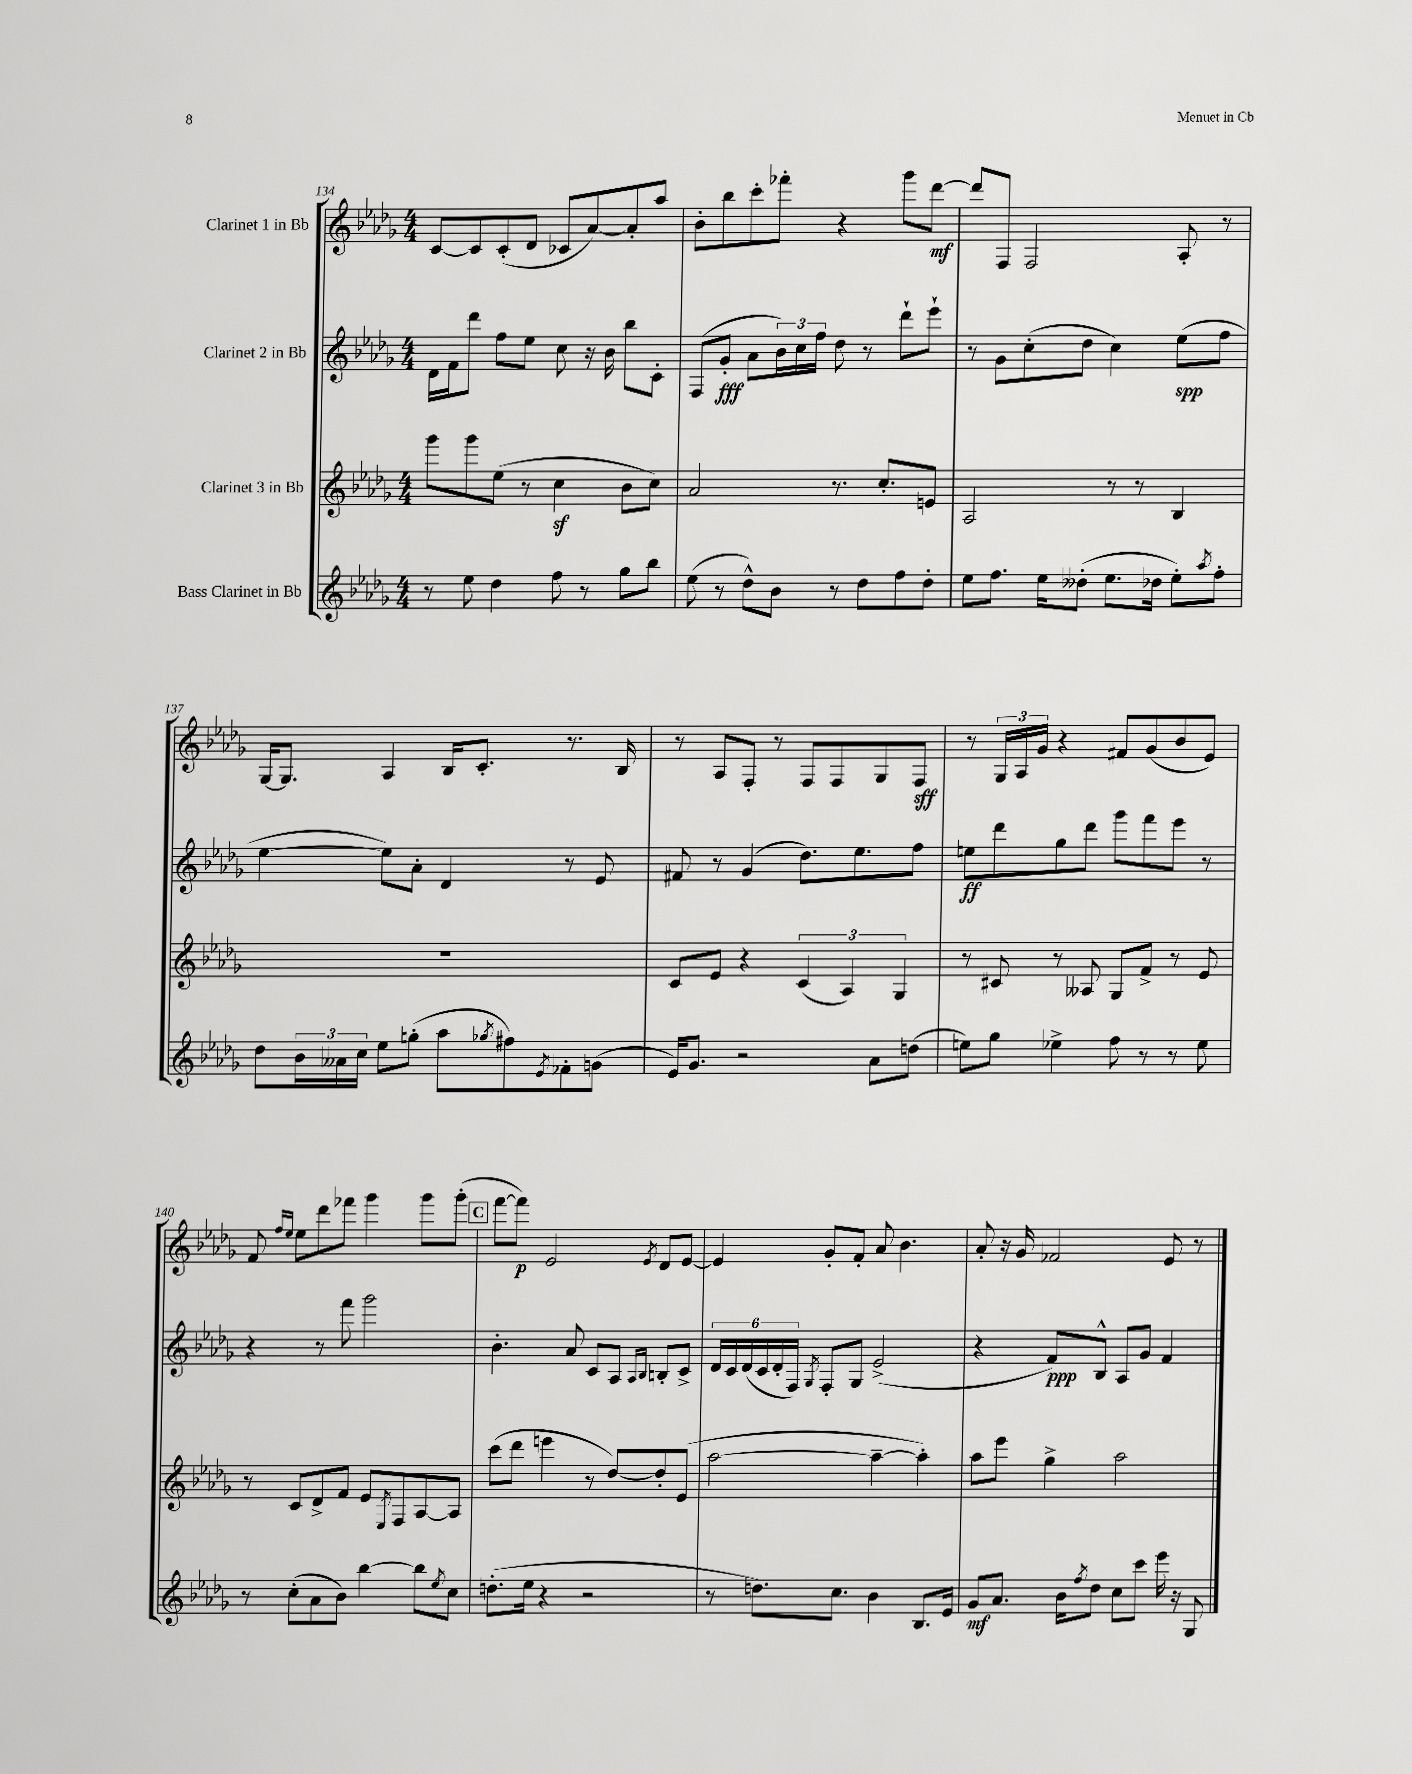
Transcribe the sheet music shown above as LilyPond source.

<<
\new StaffGroup <<
\new Staff = "s0" \with { instrumentName = "Clarinet 1 in Bb" } {
    \clef treble \key des \major \numericTimeSignature \time 4/4
    c'8~ c'8 c'8-.( des'8 ces'8 aes'8~) aes'8-. aes''8 |
    bes'8-. bes''8 c'''8-. fes'''8-. r4 ges'''8 des'''8~\mf |
    des'''8 f8 f2 aes8-. r8 |
    ges16~ ges8. aes4 bes16 c'8.-. r8. bes16 |
    r8 aes8 f8-. r8 f8 f8 ges8 f8\sff |
    r8 \tuplet 3/2 { ges16 aes16 ges'16 } r4 fis'8 ges'8( bes'8 ees'8) |
    f'8 \grace { f''16 ees''16 } ees''8 des'''8 fes'''8 ges'''4 ges'''8 ges'''8-.( |
    \mark \markup { \box "C" } f'''8~ f'''8\p) ees'2 \acciaccatura { ees'8 } des'8 ees'8~ |
    ees'4 ges'8-. f'8-. aes'8 bes'4. |
    aes'8-. r16 ges'16 fes'2 ees'8 r8 \bar "|." |
}
\new Staff = "s1" \with { instrumentName = "Clarinet 2 in Bb" } {
    \clef treble \key des \major \numericTimeSignature \time 4/4
    des'16 f'16 des'''8 f''8 ees''8 c''8 r16 bes'16 bes''8 c'8-. |
    f8( ges'8-.\fff aes'8 \tuplet 3/2 { bes'16) c''16 f''16 } des''8 r8 des'''8-! ees'''8-! |
    r8 ges'8 c''8-.( des''8 c''4) ees''8\spp( f''8 |
    ees''4~ ees''8) aes'8-. des'4 r8 ees'8 |
    fis'8 r8 ges'4( des''8.) ees''8. f''8 |
    e''8\ff des'''8 ges''8 des'''8 ges'''8 f'''8 ees'''8 r8 |
    r4 r8 f'''8 ges'''2 |
    \mark \markup { \box "C" } bes'4.-. aes'8 c'8 aes8 \grace { aes16 bes16 } b8-. c'8-> |
    \tuplet 6/4 { des'16 c'16 des'16( c'16 des'16-. f16) } \acciaccatura { ges8 } f8-. ges8 ees'2->( |
    r4 f'8\ppp) bes8-^ aes8 ges'8 f'4 \bar "|." |
}
\new Staff = "s2" \with { instrumentName = "Clarinet 3 in Bb" } {
    \clef treble \key des \major \numericTimeSignature \time 4/4
    ges'''8 ges'''8 ees''8( r8 c''4\sf bes'8 c''8) |
    aes'2 r8. c''8.-. e'8 |
    aes2 r8 r8 bes4 |
    R1 |
    c'8 ees'8 r4 \tuplet 3/2 { c'4( aes4) ges4 } |
    r8 cis'8 r8 aeses8 ges8 f'8-> r8 ees'8 |
    r8 c'8 des'8-> f'8 ees'8 \acciaccatura { ees8 } f8 aes8~ aes8 |
    \mark \markup { \box "C" } c'''8( des'''8 e'''4 r8 des''8~) des''8-. ees'8( |
    aes''2~ aes''4~-- aes''4-.) |
    aes''8 ees'''8 ges''4-> aes''2 \bar "|." |
}
\new Staff = "s3" \with { instrumentName = "Bass Clarinet in Bb" } {
    \clef treble \key des \major \numericTimeSignature \time 4/4
    r8 ees''8 des''4 f''8 r8 ges''8 bes''8 |
    ees''8( r8 des''8-^) bes'8 r8 des''8 f''8 des''8-. |
    ees''8 f''8. ees''16 deses''8-.( ees''8. des''16 ees''8-.) \acciaccatura { aes''8 } f''8-. |
    des''8 \tuplet 3/2 { bes'16 aeses'16 c''16 } ees''8 g''8-.( aes''8 \acciaccatura { ges''8 } fis''8) \acciaccatura { ees'8 } fes'8-. g'8( |
    ees'16) ges'8. r2 aes'8 d''8( |
    e''8) ges''8 ees''4-> f''8 r8 r8 ees''8 |
    r8 c''8-.( aes'8 bes'8) bes''4~ bes''8 \acciaccatura { ees''8 } c''8 |
    \mark \markup { \box "C" } d''8.-.( ees''16 r4 r2 |
    r8 d''8.) c''8. bes'4 bes8. ees'16 |
    ges'8\mf aes'8. bes'16 \acciaccatura { f''8 } des''8 c''8 c'''8 ees'''16 r16 ges8 \bar "|." |
}
>>
>>
\layout { \context { \Score currentBarNumber = #134 } }
